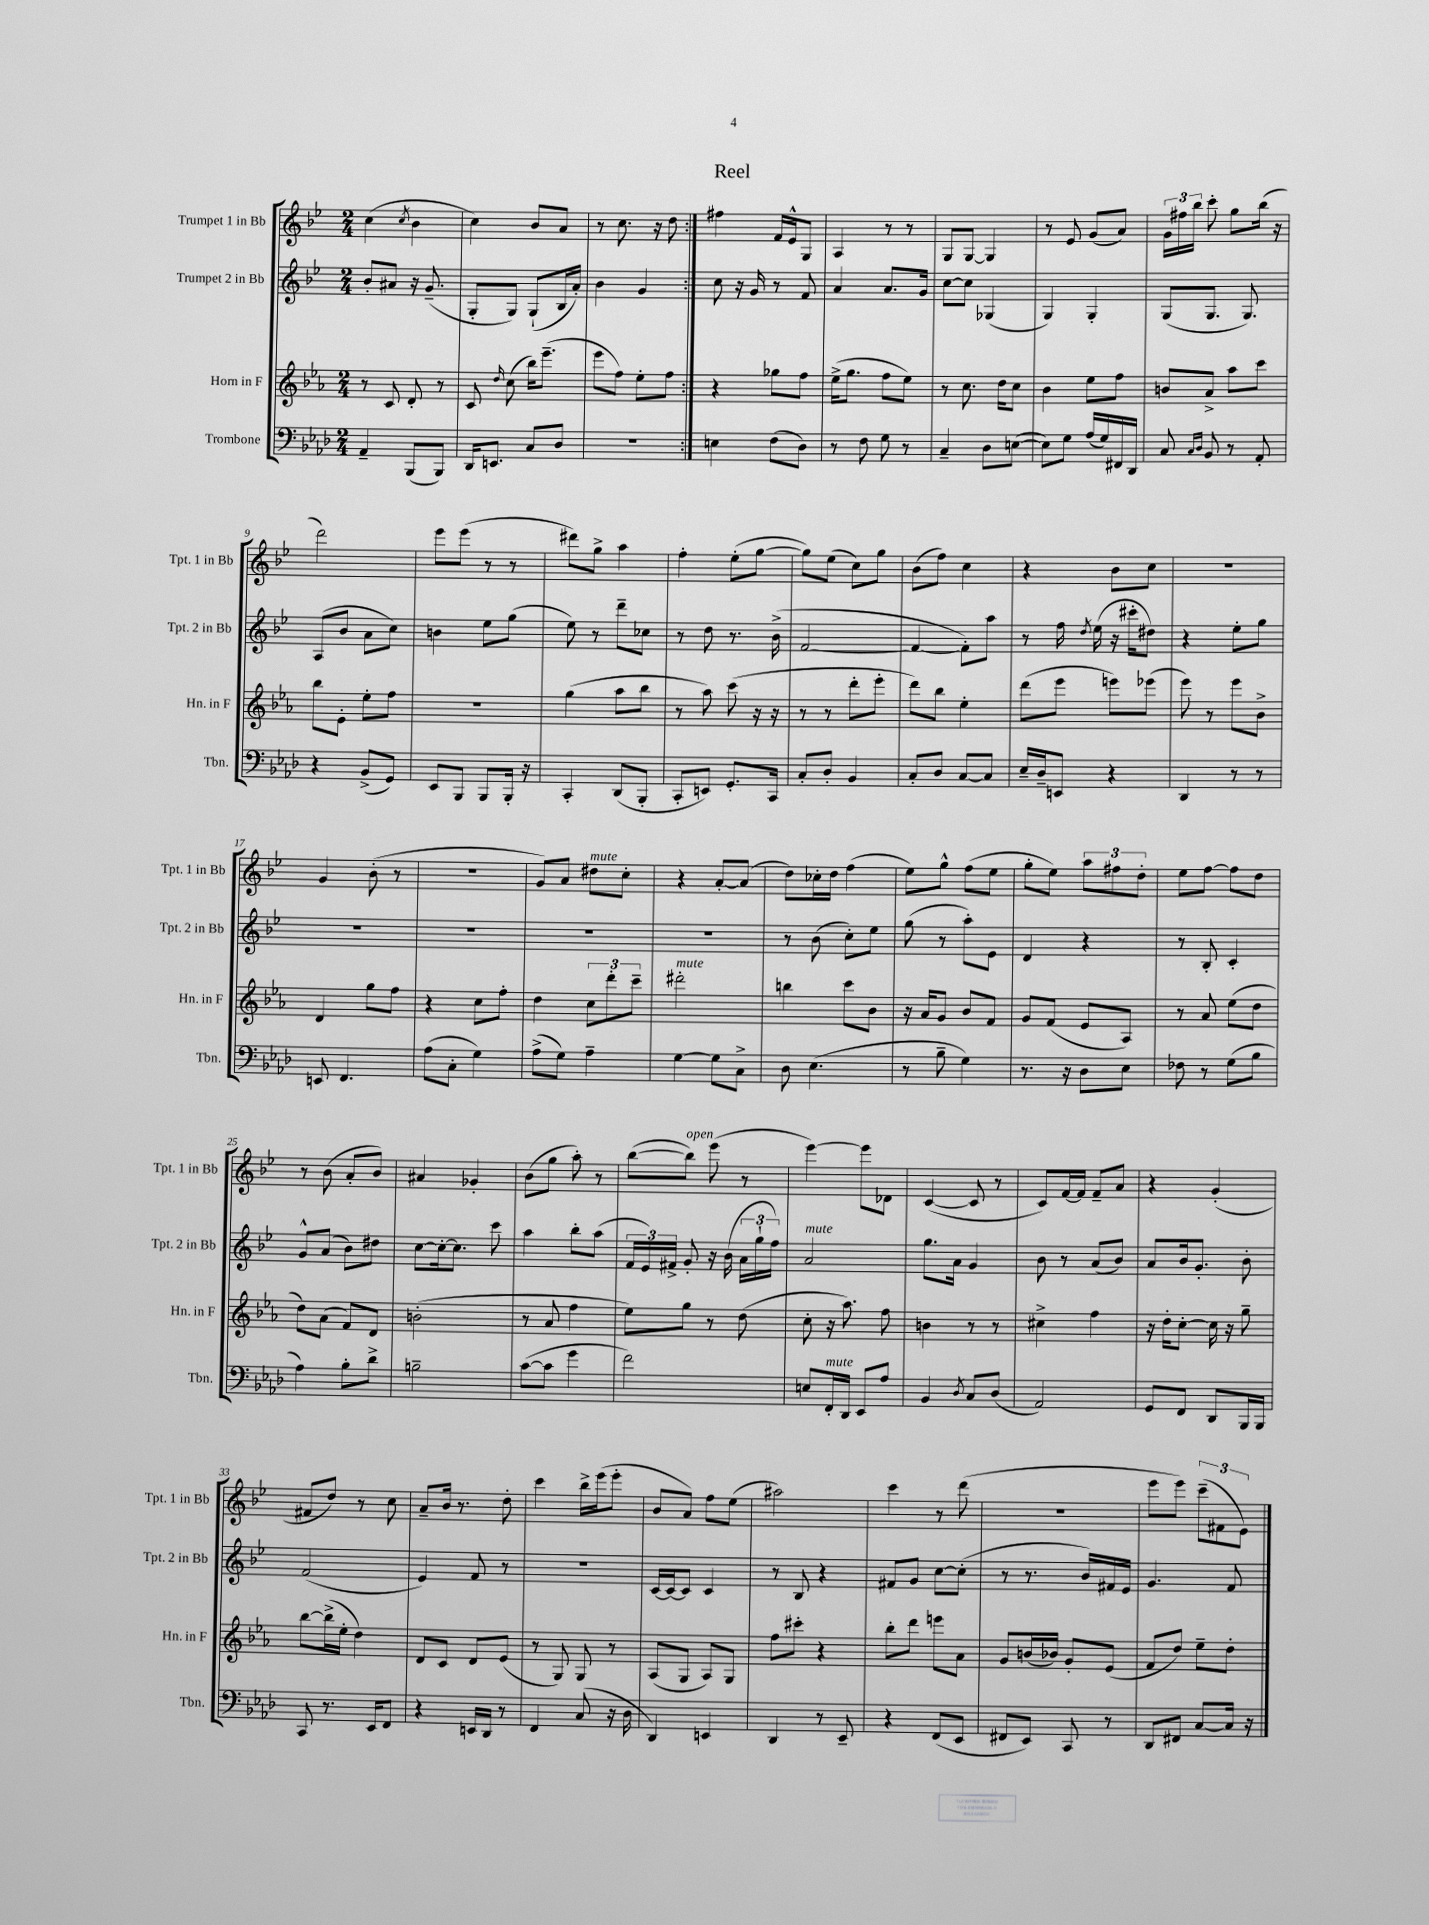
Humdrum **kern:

**kern	**kern	**kern	**kern
*staff4	*staff3	*staff2	*staff1
*clefF4	*clefG2	*clefG2	*clefG2
*k[b-e-a-d-]	*k[b-e-a-]	*k[b-e-]	*k[b-e-]
*M2/4	*M2/4	*M2/4	*M2/4
4AA-~	8r	8b-'	(4cc
.	8c	8a#	.
.	.	.	8qcc
(8BBB-	8d'	16r	4b-
.	.	(8.g~	.
8BBB-)	8r	.	.
=	=	=	=
16DD-	8c	8G'	4cc)
8.EE	.	.	.
.	16qqdd	.	.
.	(8cc	8G)	.
8C	16bb-)	(8G`	8b-
.	(8.eee-~	.	.
8D-	.	16B-	8a
.	.	16a')	.
=	=	=	=
2r	8eee-	4b-	8r
.	8ff)	.	8.cc
.	8ee-'	4g	.
.	.	.	16r
.	8ff	.	8dd
=:|!	=:|!	=:|!	=:|!
4E	4r	8cc	4ff#
.	.	16r	.
.	.	16g	.
(8F	8gg-	8r	16f
.	.	.	16e-^^
8D-)	8ff	8f	8G
=	=	=	=
8r	(16ee-^	4a	4A
.	8.gg	.	.
8F	.	.	.
8G	8ff	8.a	8r
8r	8ee-)	.	8r
.	.	16g	.
=	=	=	=
4C~	8r	[8cc	8G
.	8.cc	8cc]	[8G
8D-	.	(4G-	4G]
.	16dd	.	.
([8E	8cc	.	.
=	=	=	=
8E])	4b-	4G)	8r
8G	.	.	8e-
(16A-	8ee-	4G'	(8g
16G)	.	.	.
16FF#	8ff	.	8a)
16DD-	.	.	.
=	=	=	=
8C	8b	(8G	24g
.	.	.	24ff#
.	.	.	24bb-
16qqC	.	.	.
16qqD-	.	.	.
8BB-	8a-^	8.G	8ccc'
8r	8aa-	.	8gg
.	.	8.G)	.
8AA-'	8ccc	.	(16bb-
.	.	.	16r
=	=	=	=
4r	8bb-	(8A	2ddd)
.	8e-'	8b-	.
(8BB-^	8ee-'	8a	.
8GG)	8ff	8cc)	.
=	=	=	=
8EE-	2r	4b	8eee-
8BBB-	.	.	(8eee-
8BBB-	.	8ee-	8r
16BBB-'	.	(8gg	8r
16r	.	.	.
=	=	=	=
4CC'	(4gg	8ee-)	8ddd#)
.	.	8r	8gg^
(8DD-	8aa-	8ddd~	4aa
8BBB-'	8bb-	8cc-	.
=	=	=	=
8CC'	8r	8r	4ff'
8EE)	8aa-)	8dd	.
8.GG'	(8ccc	8.r	(8ee-'
.	16r	.	[8gg
16CC	16r	(16b-^	.
=	=	=	=
8C'	8r	[2f	8gg])
8D-'	8r	.	(8ee-
4BB-	8ddd'	.	8cc)
.	8eee-'	.	8gg
=	=	=	=
8C'	8ddd)	4f_	(8b-
8D-	8bb-	.	8ff)
[8C	4ee-'	8f'])	4cc
8C]	.	8aa	.
=	=	=	=
16E-~	(8ddd	8r	4r
16D-~	.	.	.
8EE	8eee-	16ff	.
.	.	8qdd	.
.	.	(16ee-	.
4r	8eee)	16r	8b-
.	.	16ccc#'	.
.	(8eee-	8dd#)	8cc
=	=	=	=
4DD-	8eee-)	4r	2r
.	8r	.	.
8r	8eee-	8ee-'	.
8r	8b-^	8gg	.
=	=	=	=
8EE	4d	2r	4g
4.FF	.	.	.
.	8gg	.	(8b-'
.	8ff	.	8r
=	=	=	=
(8A-	4r	2r	2r
8C'	.	.	.
4G)	8cc	.	.
.	8ff'	.	.
=	=	=	=
(8A-^	4dd	2r	8g)
8G)	.	.	8a
4A-~	12cc	.	8dd#
.	12ddd'	.	.
.	.	.	8cc'
.	12ccc~	.	.
=	=	=	=
[4G	2ddd#'	2r	4r
8G]	.	.	[8a'
8C^	.	.	(8a]
=	=	=	=
8D-	4bb	8r	8dd)
(4.E-	.	(8b-	16cc-'
.	.	.	16dd
.	8ccc	8cc')	(4ff
.	8b-	8ee-	.
=	=	=	=
8r	16r	(8gg	8ee-)
.	16a-	.	.
8B-~	8g	8r	8gg^^
4G)	8b-	8aa')	(8ff
.	8f	8e-	8ee-
=	=	=	=
8.r	8g	4d	8gg'
.	(8f	.	8ee-)
16r	.	.	.
8D-	8e-	4r	12aa
.	.	.	12ff#
8E-	8A-)	.	.
.	.	.	12dd'
=	=	=	=
8F-	8r	8r	8ee-
8r	8a-	8B-'	[8ff
(8G	(8ee-	4c'	8ff]
8B-	8dd	.	8dd
=	=	=	=
4A-)	8dd)	8g^^	8r
.	(8a-	(8a	(8b-
8B-'	8f)	8b-)	8a'
8d-^	8d	8dd#	8b-)
=	=	=	=
2B~	(2b'	[8cc	4a#
.	.	16cc'_	.
.	.	8.cc]	.
.	.	.	4g-'
.	.	8ccc	.
=	=	=	=
([8c	8r	4aa	(8b-
8c]	8a-	.	8gg
4g	4ff	8bb-'	8aa')
.	.	(8aa	8r
=	=	=	=
2f)	8ee-)	24f	([8bb-
.	.	24e-)	.
.	.	24f#^	.
.	8gg	8g'	8bb-])
.	8r	16r	(8eee-
.	.	(16b-	.
.	(8dd	24a	8r
.	.	24gg`	.
.	.	24ff)	.
=	=	=	=
8E	8cc'	2a	[4eee-)
16FF'	16r	.	.
16DD-	8.aa-)	.	.
8EE-	.	.	8eee-]
8A-	8ff	.	8d-
=	=	=	=
4BB-	4b	8.gg	([4c
.	.	16a	.
8qD-	.	.	.
8C	8r	4g	8c]
(8D-	8r	.	8r
=	=	=	=
2AA-)	4cc#^	8b-	8c)
.	.	8r	[16f
.	.	.	16f]
.	4ff	(8a	8f~
.	.	8b-)	8a
=	=	=	=
8GG	16r	8a	4r
.	16dd'	.	.
8FF	[8cc'	16b-	.
.	.	8.g'	.
8DD-	16cc]	.	(4g'
.	16r	.	.
16BBB-	8gg~	8b-'	.
16BBB-	.	.	.
=	=	=	=
8CC	[8bb-	(2f	8f#
8.r	(16bb-^]	.	8dd)
.	16ee-'	.	.
.	4dd)	.	8r
16EE-	.	.	.
8FF	.	.	8cc
=	=	=	=
4r	8d	4e-)	8a~
.	8c	.	16b-
.	.	.	8.r
16EE	8d	8f	.
16DD-	.	.	.
8r	(8e-	8r	8dd'
=	=	=	=
4FF	8r	2r	4ccc
.	8G)	.	.
(8C	8G	.	16bb-^
.	.	.	(16eee-
16r	8r	.	8eee-'
16D-	.	.	.
=	=	=	=
4DD-)	(8A-	[16c	8b-
.	.	16c_	.
.	8G	8c]	8a)
4EE	8A-)	4c	8ff
.	8G	.	(8ee-
=	=	=	=
4DD-	8ff	8r	2aa#)
.	8ccc#'	8B-	.
8r	4r	4r	.
8EE-~	.	.	.
=	=	=	=
4r	8bb-'	8f#	4ccc
.	8ddd	8g	.
(8FF	8eee	[8cc	8r
8EE-	8a-	(8cc']	(8ddd
=	=	=	=
8FF#	8g	8r	2r
8EE-)	(16b	8.r	.
.	16b-)	.	.
8CC	8g'	.	.
.	.	16b-)	.
8r	(8e-	16f#	.
.	.	16e-	.
=	=	=	=
8DD-	8f	4.g	8eee-
8FF#	8dd)	.	8eee-)
[8C	8ee-~	.	(12ccc~
.	.	.	12f#
16C]	8dd'	8f	.
.	.	.	12e-)
16r	.	.	.
==	==	==	==
*-	*-	*-	*-
